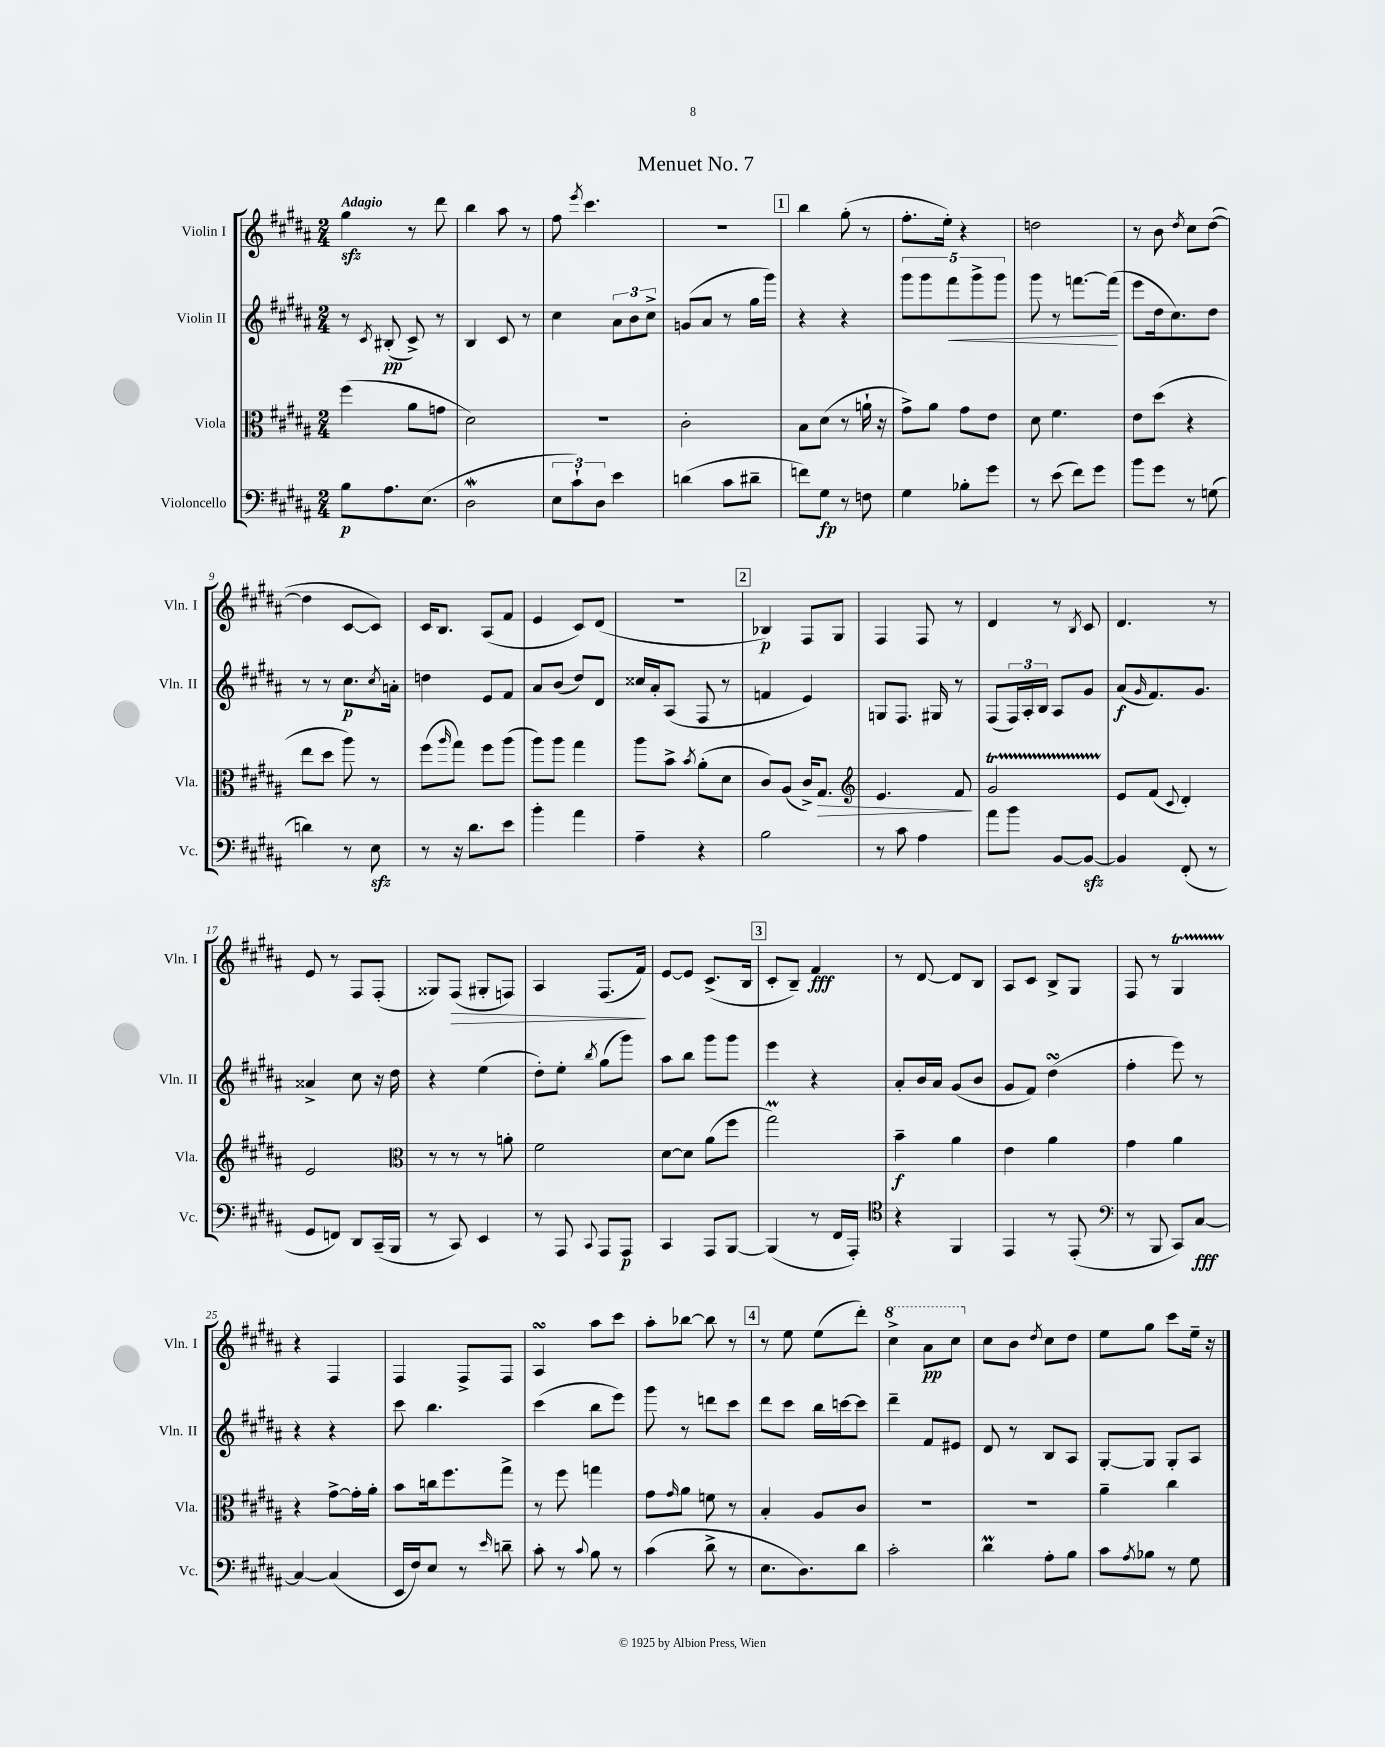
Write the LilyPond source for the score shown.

\header { title = "Menuet No. 7" }
<<
\new StaffGroup <<
\new Staff = "s0" \with { instrumentName = "Violin I" shortInstrumentName = "Vln. I" } {
    \clef treble \key b \major \numericTimeSignature \time 2/4 \tempo "Adagio"
    gis''4\sfz r8 dis'''8 |
    b''4 ais''8 r8 |
    fis''8 \acciaccatura { e'''8 } cis'''4. |
    r2 |
    \mark \markup { \box "1" } b''4 gis''8-.( r8 |
    fis''8.-. e''16-.) r4 |
    d''2 |
    r8 b'8 \acciaccatura { dis''8 } cis''8 dis''8~( |
    dis''4 cis'8~ cis'8) |
    cis'16 b8. ais8( fis'8 |
    e'4 cis'8) dis'8( |
    r2 |
    \mark \markup { \box "2" } bes4\p) fis8 gis8 |
    fis4 fis8 r8 |
    dis'4 r8 \acciaccatura { b8 } cis'8 |
    dis'4. r8 |
    e'8 r8 fis8 fis8-.( |
    gisis8) fis8\>( gis8-. f8) |
    ais4 fis8.( fis'16\!) |
    e'8~ e'8 cis'8.->( b16 |
    \mark \markup { \box "3" } cis'8-. b8--) fis'4\fff |
    r8 dis'8~ dis'8 b8 |
    ais8 cis'8 b8-> gis8 |
    fis8 r8 gis4\startTrillSpan |
    r4\stopTrillSpan fis4 |
    fis4 fis8-> fis8 |
    ais4\turn ais''8 cis'''8 |
    ais''8-. bes''8~ bes''8 r8 |
    \mark \markup { \box "4" } r8 e''8 e''8( dis'''8-.) |
    \ottava #1 cis'''4-> ais''8\pp cis'''8 \ottava #0 |
    cis''8 b'8 \acciaccatura { dis''8 } cis''8 dis''8 |
    e''8 gis''8 cis'''8 e''16-- r16 \bar "|." |
}
\new Staff = "s1" \with { instrumentName = "Violin II" shortInstrumentName = "Vln. II" } {
    \clef treble \key b \major \numericTimeSignature \time 2/4
    r8 \acciaccatura { cis'8 } bis8-.\pp( cis'8->) r8 |
    b4 cis'8 r8 |
    cis''4 \tuplet 3/2 { ais'8 b'8 cis''8-> } |
    g'8( ais'8 r8 gis''16 gis'''16) |
    \mark \markup { \box "1" } r4 r4 |
    \tuplet 5/4 { gis'''8 gis'''8 fis'''8\< gis'''8-> gis'''8 } |
    gis'''8 r8 f'''8.~ f'''16\!( |
    e'''8 dis''16 cis''8.) dis''8 |
    r8 r8 cis''8.\p \acciaccatura { cis''8 } a'16-. |
    d''4 e'8 fis'8 |
    ais'8 b'8( dis''8) dis'8 |
    cisis''16 ais'16-. ais8( fis8 r8 |
    \mark \markup { \box "2" } f'4 e'4) |
    g8 fis8. gis16 r8 |
    fis8( \tuplet 3/2 { fis16) ais16-. b16 } ais8 gis'8 |
    ais'8\f( \grace { gis'16 } fis'8.) gis'8. |
    aisis'4-> cis''8 r16 dis''16 |
    r4 e''4( |
    dis''8-.) e''8-. \acciaccatura { b''8 } gis''8( gis'''8) |
    ais''8 b''8 gis'''8 gis'''8 |
    \mark \markup { \box "3" } e'''4 r4 |
    ais'8-. b'16 ais'16 gis'8( b'8 |
    gis'8 fis'8) dis''4\turn( |
    fis''4-. e'''8) r8 |
    r4 r4 |
    cis'''8 b''4. |
    cis'''4( b''8 e'''8) |
    gis'''8 r8 d'''8 cis'''8 |
    \mark \markup { \box "4" } dis'''8 cis'''8 b''16 c'''16~ c'''8 |
    dis'''4-- fis'8 eis'8 |
    dis'8 r8 b8 ais8 |
    gis8~-. gis8 gis8-. ais8 \bar "|." |
}
\new Staff = "s2" \with { instrumentName = "Viola" shortInstrumentName = "Vla." } {
    \clef alto \key b \major \numericTimeSignature \time 2/4
    fis''4( ais'8 g'8 |
    dis'2) |
    R2 |
    cis'2-. |
    \mark \markup { \box "1" } b8 dis'8( r8 a'16-! r16 |
    gis'8->) ais'8 gis'8 e'8 |
    dis'8 fis'4. |
    e'8 dis''8( r4 |
    e''8 dis''8 ais''8) r8 |
    fis''8( \grace { ais''16 } gis''8) fis''8 ais''8( |
    ais''8) ais''8 gis''4 |
    ais''8 b'8-> \acciaccatura { b'8 } ais'8-.( dis'8 |
    \mark \markup { \box "2" } cis'8) ais8( cis'16->) gis8.\> |
    \clef treble e'4. fis'8\! |
    gis'2\startTrillSpan |
    e'8\stopTrillSpan fis'8( \appoggiatura { cis'8 } dis'4-.) |
    e'2 |
    \clef alto r8 r8 r8 a'8-. |
    fis'2 |
    dis'8~ dis'8 ais'8( fis''8 |
    \mark \markup { \box "3" } gis''2\prall) |
    b'4--\f ais'4 |
    e'4 ais'4 |
    gis'4 ais'4 |
    r4 gis'8~-> gis'16-. ais'16-. |
    b'8 c''16 fis''8. gis''8-> |
    r8 fis''8 g''4 |
    gis'8 \grace { gis'16 } ais'8 f'8 r8 |
    \mark \markup { \box "4" } b4-. ais8 cis'8 |
    R2 |
    R2 |
    ais'4-- cis''4 \bar "|." |
}
\new Staff = "s3" \with { instrumentName = "Violoncello" shortInstrumentName = "Vc." } {
    \clef bass \key b \major \numericTimeSignature \time 2/4
    b8\p ais8. e8.( |
    dis2\mordent |
    \tuplet 3/2 { e8 cis'8-!) dis8 } e'4 |
    d'4( cis'8 dis'8-- |
    \mark \markup { \box "1" } f'8) gis8\fp r8 f8 |
    gis4 bes8-. gis'8 |
    r8 e'8( fis'8) gis'8 |
    b'8 gis'8 r8 g8( |
    d'4) r8 e8\sfz |
    r8 r16 dis'8. e'8 |
    b'4-. ais'4 |
    ais4-- r4 |
    \mark \markup { \box "2" } b2 |
    r8 cis'8 ais4 |
    ais'8 b'8 b,8~ b,8~\sfz |
    b,4 fis,8-.( r8 |
    gis,8 f,8) dis,8 cis,16--( b,,16 |
    r8 cis,8) e,4 |
    r8 ais,,8 \appoggiatura { cis,8 } ais,,8 ais,,8\p |
    cis,4 ais,,8 b,,8~ |
    \mark \markup { \box "3" } b,,4( r8 fis,16 ais,,16-.) |
    \clef tenor r4 fis,4 |
    e,4 r8 e,8-.( |
    \clef bass r8 b,,8 cis,8) cis8~\fff |
    cis4~ cis4( |
    e,16 fis16) e8 r8 \grace { e'16 } d'8-- |
    cis'8-. r8 \appoggiatura { cis'8 } b8 r8 |
    cis'4( dis'8-> r8 |
    \mark \markup { \box "4" } e8. dis8.) dis'8 |
    cis'2-. |
    dis'4\prall ais8-. b8 |
    cis'8 \acciaccatura { ais8 } bes8 r8 gis8 \bar "|." |
}
>>
>>
